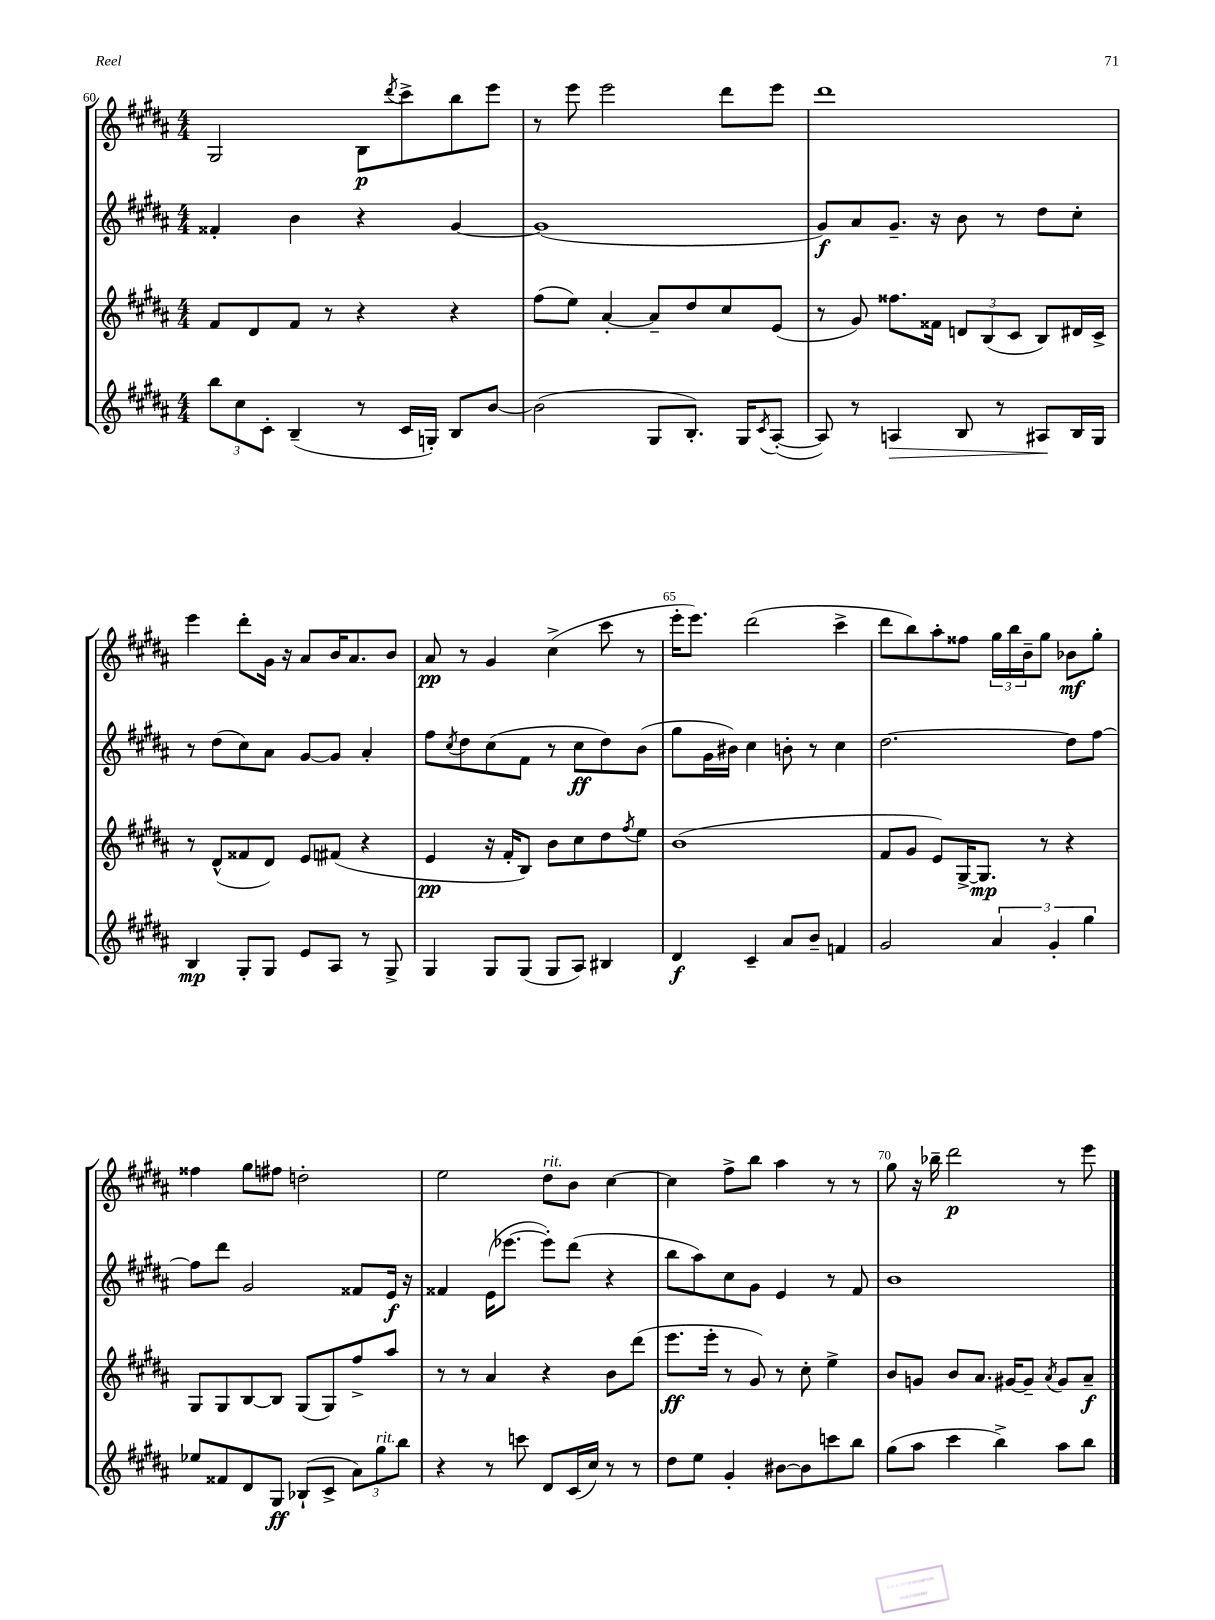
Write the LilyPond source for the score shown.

<<
\new StaffGroup <<
\new Staff = "s0" {
    \clef treble \key b \major \numericTimeSignature \time 4/4
    gis2 b8\p \acciaccatura { dis'''8 } cis'''8-> b''8 e'''8 |
    r8 e'''8 e'''2 dis'''8 e'''8 |
    dis'''1 |
    e'''4 dis'''8-. gis'16 r16 ais'8 b'16 ais'8. b'8 |
    ais'8\pp r8 gis'4 cis''4->( cis'''8 r8 |
    e'''16-. e'''8.) dis'''2( cis'''4-> |
    dis'''8 b''8) ais''8-. fisis''8 \tuplet 3/2 { gis''16 b''16 b'16-- } gis''8 bes'8\mf gis''8-. |
    fisis''4 gis''8 fis''8 d''2-. |
    e''2 dis''8^\markup { \italic "rit." } b'8 cis''4~ |
    cis''4 fis''8-> b''8 ais''4 r8 r8 |
    gis''8 r16 bes''16-- dis'''2\p r8 e'''8 \bar "|." |
}
\new Staff = "s1" {
    \clef treble \key b \major \numericTimeSignature \time 4/4
    fisis'4-. b'4 r4 gis'4~ |
    gis'1( |
    gis'8\f) ais'8 gis'8.-- r16 b'8 r8 dis''8 cis''8-. |
    r8 dis''8( cis''8) ais'8 gis'8~ gis'8 ais'4-. |
    fis''8 \acciaccatura { cis''8 } dis''8 cis''8( fis'8 r8 cis''8\ff dis''8) b'8( |
    gis''8 gis'16 bis'16) cis''4 b'8-. r8 cis''4 |
    dis''2.~ dis''8 fis''8~ |
    fis''8 dis'''8 gis'2 fisis'8 e'16\f r16 |
    fisis'4 e'16( ees'''8.~ ees'''8-.) dis'''8( r4 |
    b''8 ais''8) cis''8 gis'8 e'4 r8 fis'8 |
    b'1 \bar "|." |
}
\new Staff = "s2" {
    \clef treble \key b \major \numericTimeSignature \time 4/4
    fis'8 dis'8 fis'8 r8 r4 r4 |
    fis''8( e''8) ais'4~-. ais'8-- dis''8 cis''8 e'8( |
    r8 gis'8) fisis''8. fisis'16 \tuplet 3/2 { d'8 b8( cis'8 } b8) dis'16 cis'16-> |
    r8 dis'8-^( fisis'8 dis'8) e'8 fis'8( r4 |
    e'4\pp r16 fis'16-. b8) b'8 cis''8 dis''8 \acciaccatura { fis''8 } e''8 |
    b'1( |
    fis'8 gis'8 e'8) gis16~-> gis8.\mp r8 r4 |
    gis8 gis8 b8~ b8 gis8( gis8) fis''8-> ais''8 |
    r8 r8 ais'4 r4 b'8 dis'''8( |
    e'''8.\ff e'''16-. r8 gis'8) r8 cis''8-. e''4-> |
    b'8 g'8 b'8 ais'8. gis'16~ gis'8-- \acciaccatura { ais'8 } gis'8 ais'8--\f \bar "|." |
}
\new Staff = "s3" {
    \clef treble \key b \major \numericTimeSignature \time 4/4
    \tuplet 3/2 { b''8 cis''8 cis'8-. } b4--( r8 cis'16 g16-.) b8 b'8~ |
    b'2( gis8 b8.-.) gis16 \acciaccatura { cis'8 } ais8~-.( |
    ais8) r8 a4\> b8 r8 ais8\! b16 gis16 |
    b4\mp gis8-. gis8 e'8 ais8 r8 gis8-> |
    gis4 gis8 gis8( gis8 ais8) bis4 |
    dis'4\f cis'4-- ais'8 b'8-- f'4 |
    gis'2 \tuplet 3/2 { ais'4 gis'4-. gis''4 } |
    ees''8 fisis'8 dis'8 gis8\ff bes8-!( cis'8-> \tuplet 3/2 { ais'8) gis''8^\markup { \italic "rit." } b''8 } |
    r4 r8 c'''8 dis'8 cis'16( cis''16) r8 r8 |
    dis''8 e''8 gis'4-. bis'8~ bis'8 c'''8 b''8 |
    gis''8( ais''8 cis'''4 b''4->) ais''8 b''8 \bar "|." |
}
>>
>>
\layout { \context { \Score currentBarNumber = #60 \override BarNumber.break-visibility = ##(#f #t #t) barNumberVisibility = #(every-nth-bar-number-visible 5) } }
